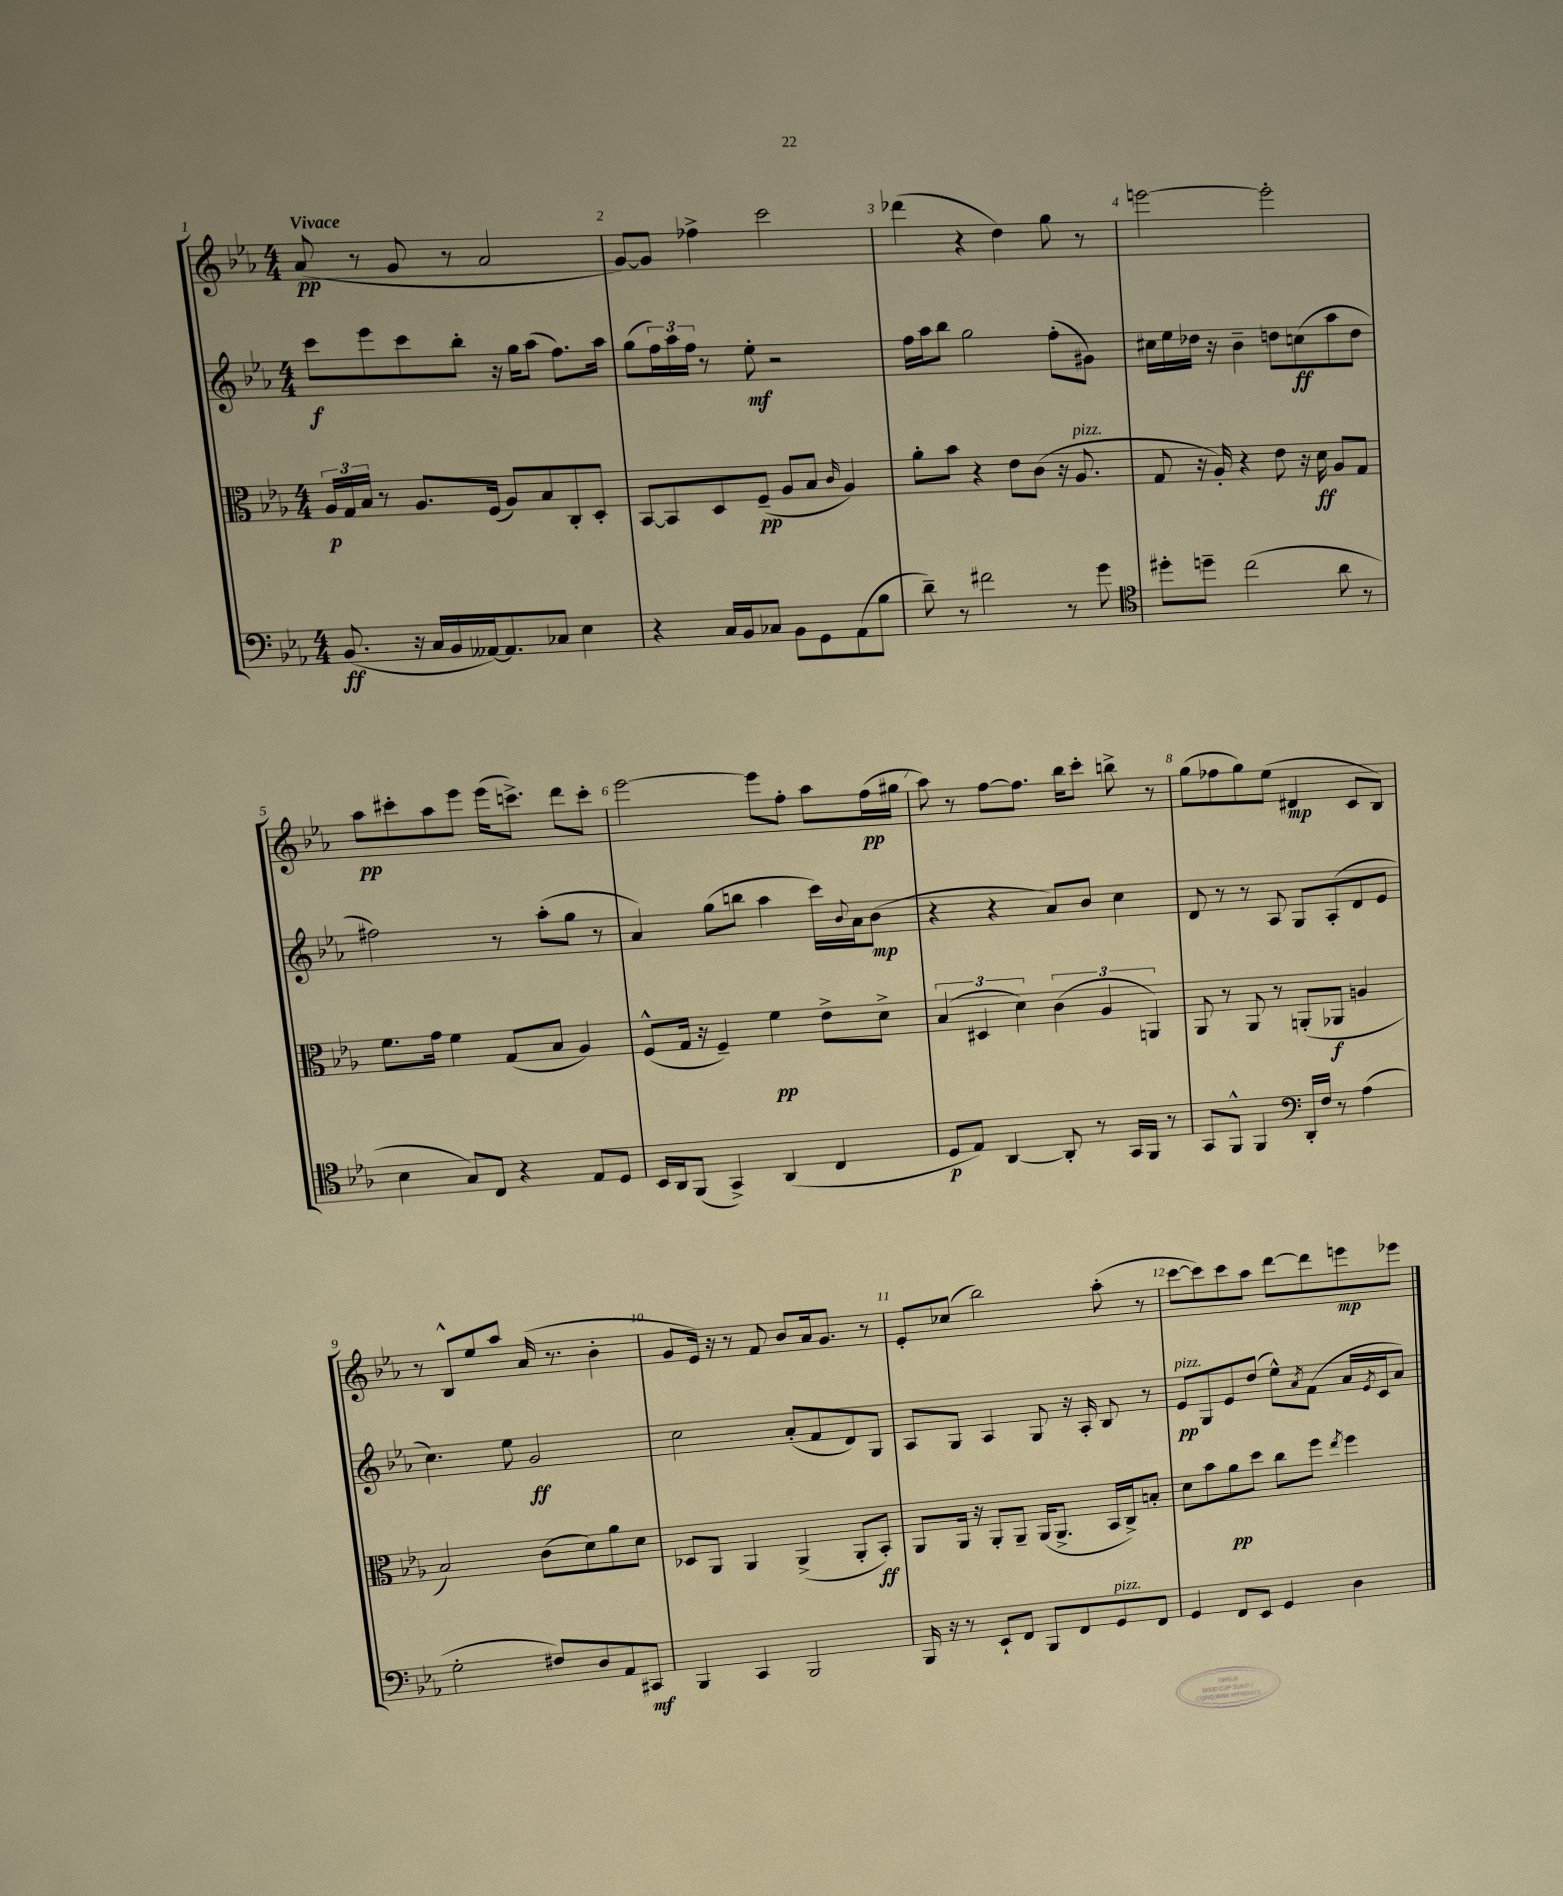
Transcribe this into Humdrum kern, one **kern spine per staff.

**kern	**kern	**kern	**kern
*staff4	*staff3	*staff2	*staff1
*clefF4	*clefC3	*clefG2	*clefG2
*k[b-e-a-]	*k[b-e-a-]	*k[b-e-a-]	*k[b-e-a-]
*M4/4	*M4/4	*M4/4	*M4/4
(8.BB-	24A-	8ccc	(8a-
.	24G	.	.
.	24B-	.	.
.	8r	8eee-	8r
16r	.	.	.
16C	8.A-	8ccc	8g
16BB-	.	.	.
[16AA--)	.	8bb-'	8r
8.AA--]	(16F	.	.
.	8A-)	16r	2a-
.	.	16gg	.
8C-	8B-	(8aa-	.
4E-	8C'	8.ff)	.
.	8D'	.	.
.	.	16aa-	.
=	=	=	=
4r	[8BB-	(8gg	[8g)
.	8BB-]	24ff)	8g]
.	.	24aa-	.
.	.	24ff	.
16C	8D	8r	4ff-^
16BB-	.	.	.
8C-	(8F~	8ee-'	.
8BB-	8A-	2r	2ccc
8GG	8B-	.	.
.	16qqc	.	.
(8AA-	4A-)	.	.
8B-	.	.	.
=	=	=	=
8d~)	8a-'	16ff	(4ddd-
.	.	16aa-	.
8r	8b-	8bb-	.
2f#	4r	2gg	4r
.	8e-	.	4dd)
.	(8c	.	.
8r	16r	(8ff'	8gg
.	8.A-	.	.
8g	.	8g#)	8r
=	=	=	=
*clefC4	*	*	*
8dd#'	8G	16cc#	[2eee
.	.	16ee-	.
8dd~	16r	16dd-	.
.	16A-')	16r	.
(2cc	4r	4b-~	.
.	8e-	8dd	2eee']
.	16r	(8cc	.
.	16d	.	.
8a-	8A-	8aa-	.
8r	8G	8dd	.
=	=	=	=
4B-	8.f	2ff#)	8aa-
.	.	.	8ccc#'
.	16g	.	.
8G)	4f	.	8aa-
8C	.	.	8eee-
4r	(8G	8r	(16eee-
.	.	.	8.ccc^)
.	8B-	(8aa-'	.
8E-	4A-)	8gg	8ddd
8D	.	8r	8ccc'
=	=	=	=
16BB-	(8F^^	4a-)	[2eee-
16AA-	.	.	.
(8FF	16G	.	.
.	16r	.	.
4GG^)	4F~)	(8gg	.
.	.	8bb	.
(4AA-	4f	4aa-	8eee-]
.	.	.	8ff'
4C	8e-^	16ccc)	8aa-
.	.	8qqb-	.
.	.	16a-	.
.	8d^	(8b-	(16ff
.	.	.	16gg#
=	=	=	=
8D	(6B-	4r	8aa-)
8E-)	.	.	8r
.	6D#	.	.
[4AA-	.	4r	[8ff
.	6d)	.	.
.	.	.	8.ff]
8AA-']	(6c	8a-)	.
.	.	.	16bb-
8r	.	8b-	8ccc'
.	6A-	.	.
16GG	.	4cc	8bb^
16FF	.	.	.
.	6AA)	.	.
8r	.	.	8r
=	=	=	=
8GG	8AA-	8d	(8gg
8FF^^	8r	8r	8ff-
4FF	8AA-	8r	8gg)
.	8r	8A-	(8ee-
*clefF4	*	*	*
16DD'	(8AA'	8G	4d#
16F	.	.	.
8r	8AA-	(8A-'	.
(4A-	4A	8d	8c
.	.	8e-	8B-)
=	=	=	=
2G'	2B-)	4.cc)	8r
.	.	.	8B-^^
.	.	.	8ee-
.	.	8ee-	8aa-
8F#)	(8c	2g	(16a-
.	.	.	8.r
8D	8d)	.	.
8AA-	8a-	.	4b-'
8CC#	8d	.	.
=	=	=	=
4BBB-	8D-	2cc	8g
.	8AA-	.	16e-)
.	.	.	16r
4CC	4AA-	.	8r
.	.	.	8f
2BBB-	(4AA-^	(8a-'	8b-
.	.	8f	16a-
.	.	.	8.g
.	8AA-'	8d)	.
.	8BB-')	8G	8r
=	=	=	=
16BBB-	8AA-	8A-	8e-'
16r	.	.	.
8r	16AA-	8G	(8cc-
.	16r	.	.
8EE-`	8AA-'	4A-	2bb-)
8FF	8AA-~	.	.
8BBB-	(16AA-	8G	.
.	8.AA-^	.	.
8FF	.	16r	.
.	.	16A-'	.
8GG	16BB-	8B-	(8aa-'
.	16C^)	.	.
8FF	8B'	8r	8r
=	=	=	=
4GG	8d	8e-	[8ccc
.	8b-	8G	8ccc])
8FF	8a-	8e-	8ccc
8EE-	8dd	(8dd	8aa-
4GG	8cc	8ee-^^)	[8ddd
.	.	8qa-	.
.	8ff	(8f	8ddd]
.	8qee-	.	.
4D	4ff	16a-	8eee
.	.	8qe-	.
.	.	16c	.
.	.	8a-)	8eee-
==	==	==	==
*-	*-	*-	*-
